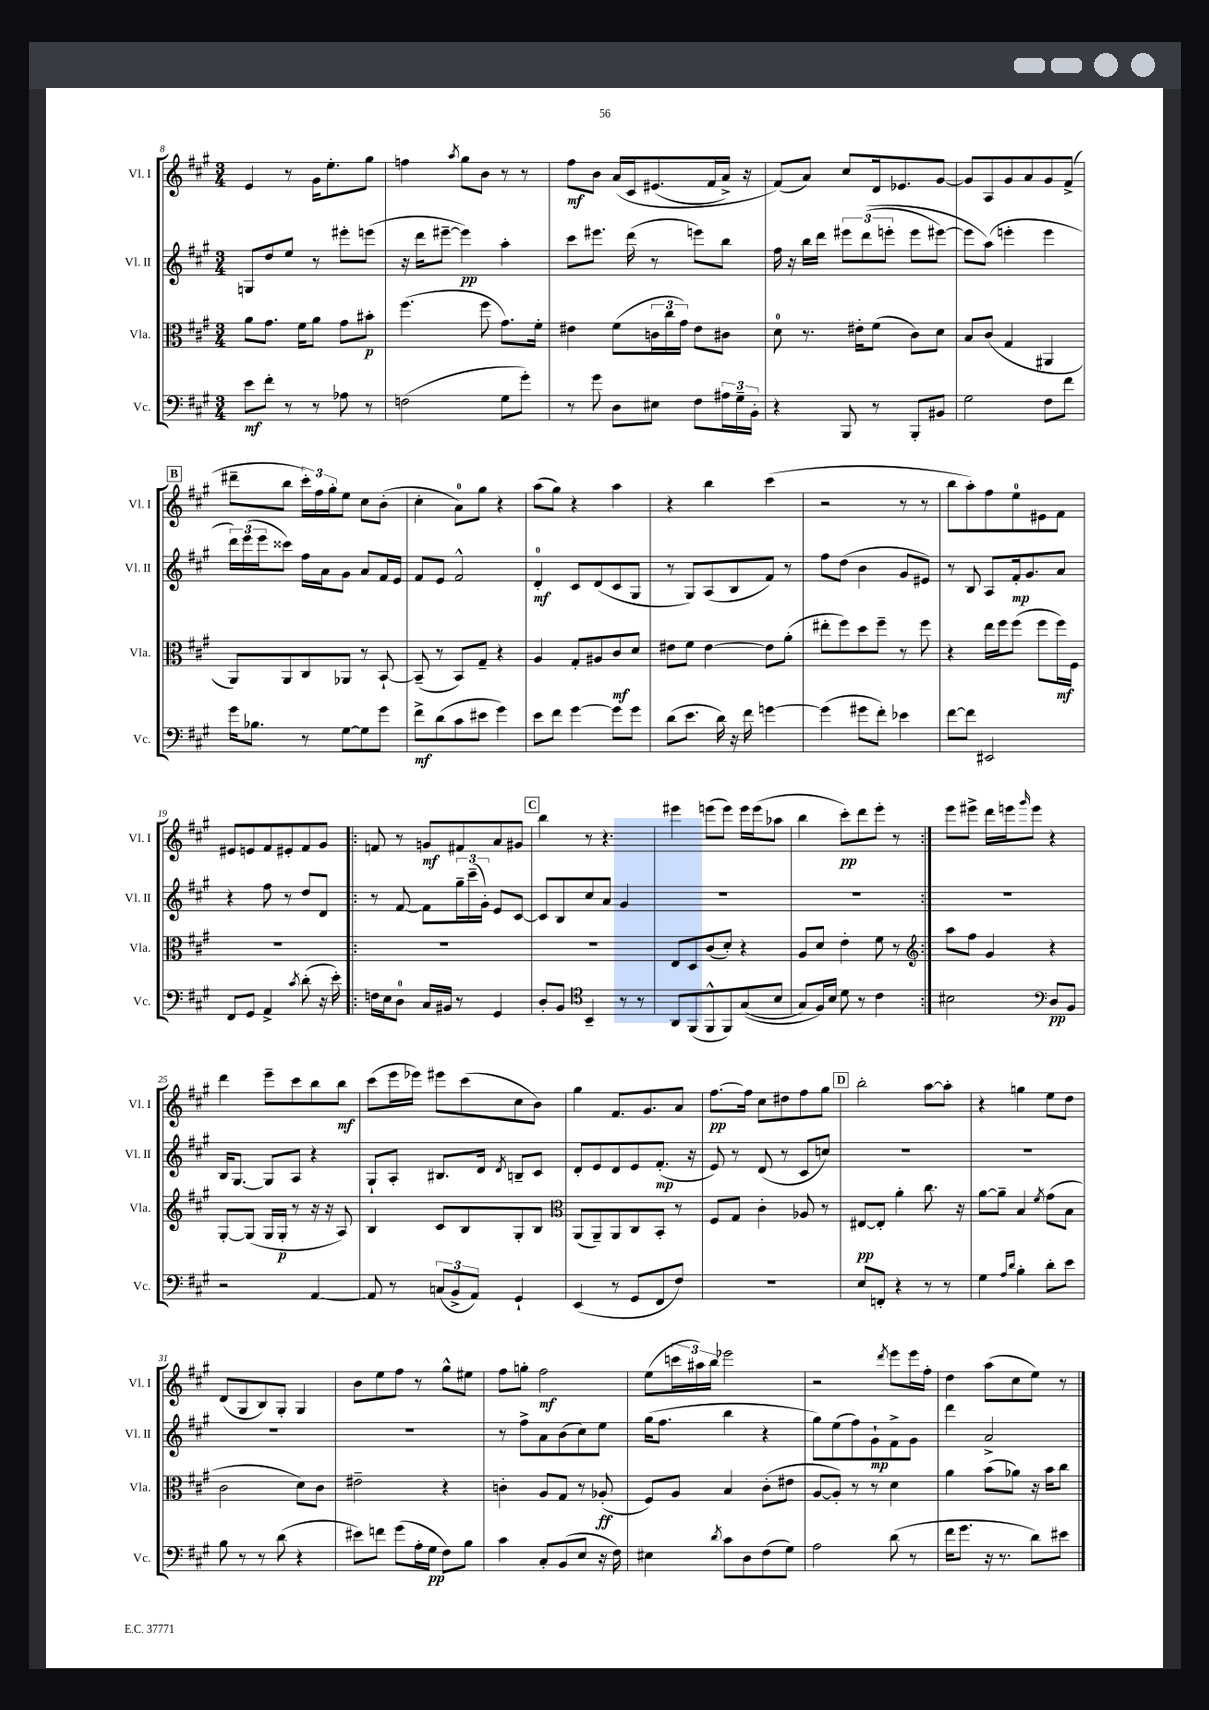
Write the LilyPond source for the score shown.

<<
\new StaffGroup <<
\new Staff = "s0" \with { instrumentName = "Vl. I" shortInstrumentName = "Vl. I" } {
    \clef treble \key a \major \numericTimeSignature \time 3/4
    e'4 r8 gis'16 e''8.-. gis''8 |
    f''4 \acciaccatura { a''8 } gis''8 b'8 r8 r8 |
    fis''8\mf b'8 a'16\( cis'16 eis'8.( fis'16 a'16->) r16 |
    fis'8(\) a'8) cis''8 d'16 ees'8. gis'8~ |
    gis'8 a8 gis'8 a'8 gis'8 fis'8->( |
    \mark \markup { \box "B" } dis'''8-- b''8 \tuplet 3/2 { cis'''16-.) fis''16 gis''16-. } e''8 cis''8 b'8-.( |
    cis''4-. a'8-0) gis''8 r4 |
    a''8( gis''8) r4 a''4 |
    r4 b''4 cis'''4( |
    r2 r8 r8 |
    b''8 a''8-.) fis''8 e''8-0 eis'8 fis'8 |
    eis'8 e'8 fis'8 eis'8-. fis'8 gis'8 |
    \repeat volta 2 { f'8 r8 g'8\mf fis'8 a'8 gis'8 |
    \mark \markup { \box "C" } b''4 r8 r4. |
    eis'''4 e'''8( e'''8) e'''16 e'''16( aes''8 |
    b''4 cis'''8-.\pp) d'''8 e'''8-. r8 | }
    e'''8 eis'''8-> d'''16 e'''16 \grace { gis'''16 } e'''8 r4 |
    d'''4 e'''8-- cis'''8 b''8 b''8\mf |
    cis'''8( e'''16 ees'''16) eis'''8 cis'''8( cis''8 b'8) |
    gis''4 fis'8. gis'8. a'8 |
    fis''8.~\pp fis''16 cis''8 dis''8 fis''8 gis''8 |
    \mark \markup { \box "D" } b''2-. a''8~ a''8-. |
    r4 g''4 e''8 d''8 |
    d'8( gis8 b8) gis8-. gis4 |
    b'8 e''8 fis''8 r8 gis''8-^ eis''8 |
    fis''8 g''8-. fis''2\mf |
    e''8( \tuplet 3/2 { c'''16 ais''16) b''16 } ees'''2 |
    r2 \acciaccatura { d'''8 } e'''8 e'''16 fis''16-. |
    d''4 a''8( cis''8 e''8) r8 \bar "|." |
}
\new Staff = "s1" \with { instrumentName = "Vl. II" shortInstrumentName = "Vl. II" } {
    \clef treble \key a \major \numericTimeSignature \time 3/4
    g8 d''8 e''8 r8 eis'''8-. e'''8( |
    r16 d'''16 eis'''8~-- eis'''4\pp) a''4-. |
    cis'''8 eis'''8. d'''16( r8 e'''8) b''8 |
    fis''16 r16 b''16 d'''16 \tuplet 3/2 { eis'''8 d'''8(\( e'''8-. } e'''8 eis'''8~) |
    eis'''8 a''8(\) e'''4-. e'''4 |
    \mark \markup { \box "B" } \tuplet 3/2 { d'''16) e'''16( e'''16 } cisis'''8) fis''16 a'16 gis'8 a'8 fis'16 e'16 |
    fis'8 e'8 fis'2-^ |
    d'4-0-.\mf cis'8 d'8( cis'8 gis8 |
    r8 gis8) a8( b8 fis'8) r8 |
    fis''8 d''8( b'4 gis'8 eis'8) |
    r8 b8 a8 fis'16-.\mp gis'8. a'8 |
    r4 fis''8 r8 d''8 d'8 |
    \repeat volta 2 { r8 fis'8~ fis'8 \tuplet 3/2 { gis''16-- cis'''16--( gis'16-.) } e'8 cis'8~ |
    \mark \markup { \box "C" } cis'8 b8 cis''8 a'8 gis'4 |
    R2. |
    R2. | }
    R2. |
    b16 gis8.~ gis8 a8 r4 |
    gis8-! a8-. bis8. d'16 \acciaccatura { d'8 } b8-- cis'8 |
    d'8-. e'8 d'8 e'8 fis'8.-.\mp( r16 |
    e'8) r8 d'8( r8 cis'8 c''8) |
    \mark \markup { \box "D" } R2. |
    R2. |
    R2. |
    R2. |
    r8 fis''8-> a'8 b'8( cis''8) e''8 |
    gis''16( fis''8. b''4 r4 |
    gis''8) e''8( fis''8) gis'8-!\mp fis'8-> gis'8 |
    d'''4 a'2-> \bar "|." |
}
\new Staff = "s2" \with { instrumentName = "Vla." shortInstrumentName = "Vla." } {
    \clef alto \key a \major \numericTimeSignature \time 3/4
    a'8 gis'8. fis'16 a'8 gis'8 bis'8-.\p |
    fis''4.( fis''8 gis'8.) fis'16-. |
    eis'4 fis'8( \tuplet 3/2 { c'16 cis''16 gis'16) } eis'8 cis'8 |
    d'8-0 r8. eis'16-. fis'8( cis'8) d'8 |
    b8 cis'8( gis4 ais,4 |
    \mark \markup { \box "B" } a,8) a,8 cis8 aes,8 r8 b,8~-! |
    b,8--( r8 b,8) gis8-- r4 |
    a4 gis8-. ais8 cis'8\mf d'8 |
    eis'8 fis'8 eis'4~ eis'8 a'8-.( |
    eis''8-. fis''8) d''8 fis''8-- r8 fis''8 |
    r4 e''16 fis''16 fis''8( fis''8 fis''16\mf) fis16 |
    R2. |
    \repeat volta 2 { R2. |
    \mark \markup { \box "C" } R2. |
    e8 d8 cis'8( d'8-.) r4 |
    a8 d'8 e'4-. fis'8 r8 | }
    \clef treble a''8 fis''8 gis'4 r4 |
    gis8~-. gis8( gis16 gis16-.\p r8 r16 r16 a8) |
    b4 cis'8 b8 gis8-. b8 |
    \clef alto a,8( a,8--) a,8 cis8 b,8-. r8 |
    fis8 gis8 cis'4-. aes8 r8 |
    \mark \markup { \box "D" } eis8~\pp eis8-. a'4-. cis''8. r16 |
    a'8~ a'8-- b4 \acciaccatura { fis'8 } gis'8( b8 |
    cis'2 d'8) cis'8 |
    eis'2-- r4 |
    c'4-. a8 gis8 r8 aes8-.\ff( |
    fis8) a8 b4 cis'8-.( eis'8 |
    a8~ a8-.) r8 r8 d'4 |
    a'4 b'8( aes'8) r16 b'16 cis''8 \bar "|." |
}
\new Staff = "s3" \with { instrumentName = "Vc." shortInstrumentName = "Vc." } {
    \clef bass \key a \major \numericTimeSignature \time 3/4
    e'8\mf fis'8-. r8 r8 aes8 r8 |
    f2( gis8 gis'8-.) |
    r8 gis'8 d8 eis8 fis8 \tuplet 3/2 { ais16 gis16-- b,16-. } |
    r4 b,,8 r8 b,,8-. bis,8 |
    gis2 fis8 fis'8 |
    \mark \markup { \box "B" } gis'16 bes8. r8 gis8~ gis8 gis'8 |
    fis'8->\mf d'8( cis'8 eis'8 gis'4) |
    e'8 fis'8 gis'4~ gis'8 gis'8 |
    d'8( e'8. d'16) r16 fis'16 g'4~ |
    g'4( gis'8 fis'8-.) ees'4 |
    fis'8~ fis'8 eis,2 |
    fis,8 gis,8 a,4-> \acciaccatura { cis'8 } d'8-.( r16 e'16-.) |
    \repeat volta 2 { f16 e16 d8-0 cis16 bis,16 r8 gis,4 |
    \mark \markup { \box "C" } d8-. b,8 \clef tenor b,4-- r8 r8 |
    a,8 fis,8( fis,8-^ fis,8) gis8(\( b8 |
    gis8) fis16\) b16 d'8 r8 cis'4 | }
    bis2 \clef bass d8\pp b,8 |
    r2 a,4~ |
    a,8 r8 \tuplet 3/2 { c8( b,8-> a,8) } gis,4-! |
    e,4( r8 gis,8 fis,8 fis8) |
    R2. |
    \mark \markup { \box "D" } e8 f,8-. r4 r8 r8 |
    gis4 \grace { a16 d'16 } b4-. d'8-. e'8 |
    b8 r8 r8 d'8( r4 |
    eis'8) f'8 gis'8( a16-. gis16\pp fis8) b8 |
    cis'4 cis8-. b,8( e8 r16 fis16) |
    eis4 \acciaccatura { d'8 } cis'8 d8 fis8( gis8) |
    a2 d'8( r8 |
    fis'16 gis'8. r16 r8. d'8) eis'8 \bar "|." |
}
>>
>>
\layout { \context { \Score currentBarNumber = #8 } }
